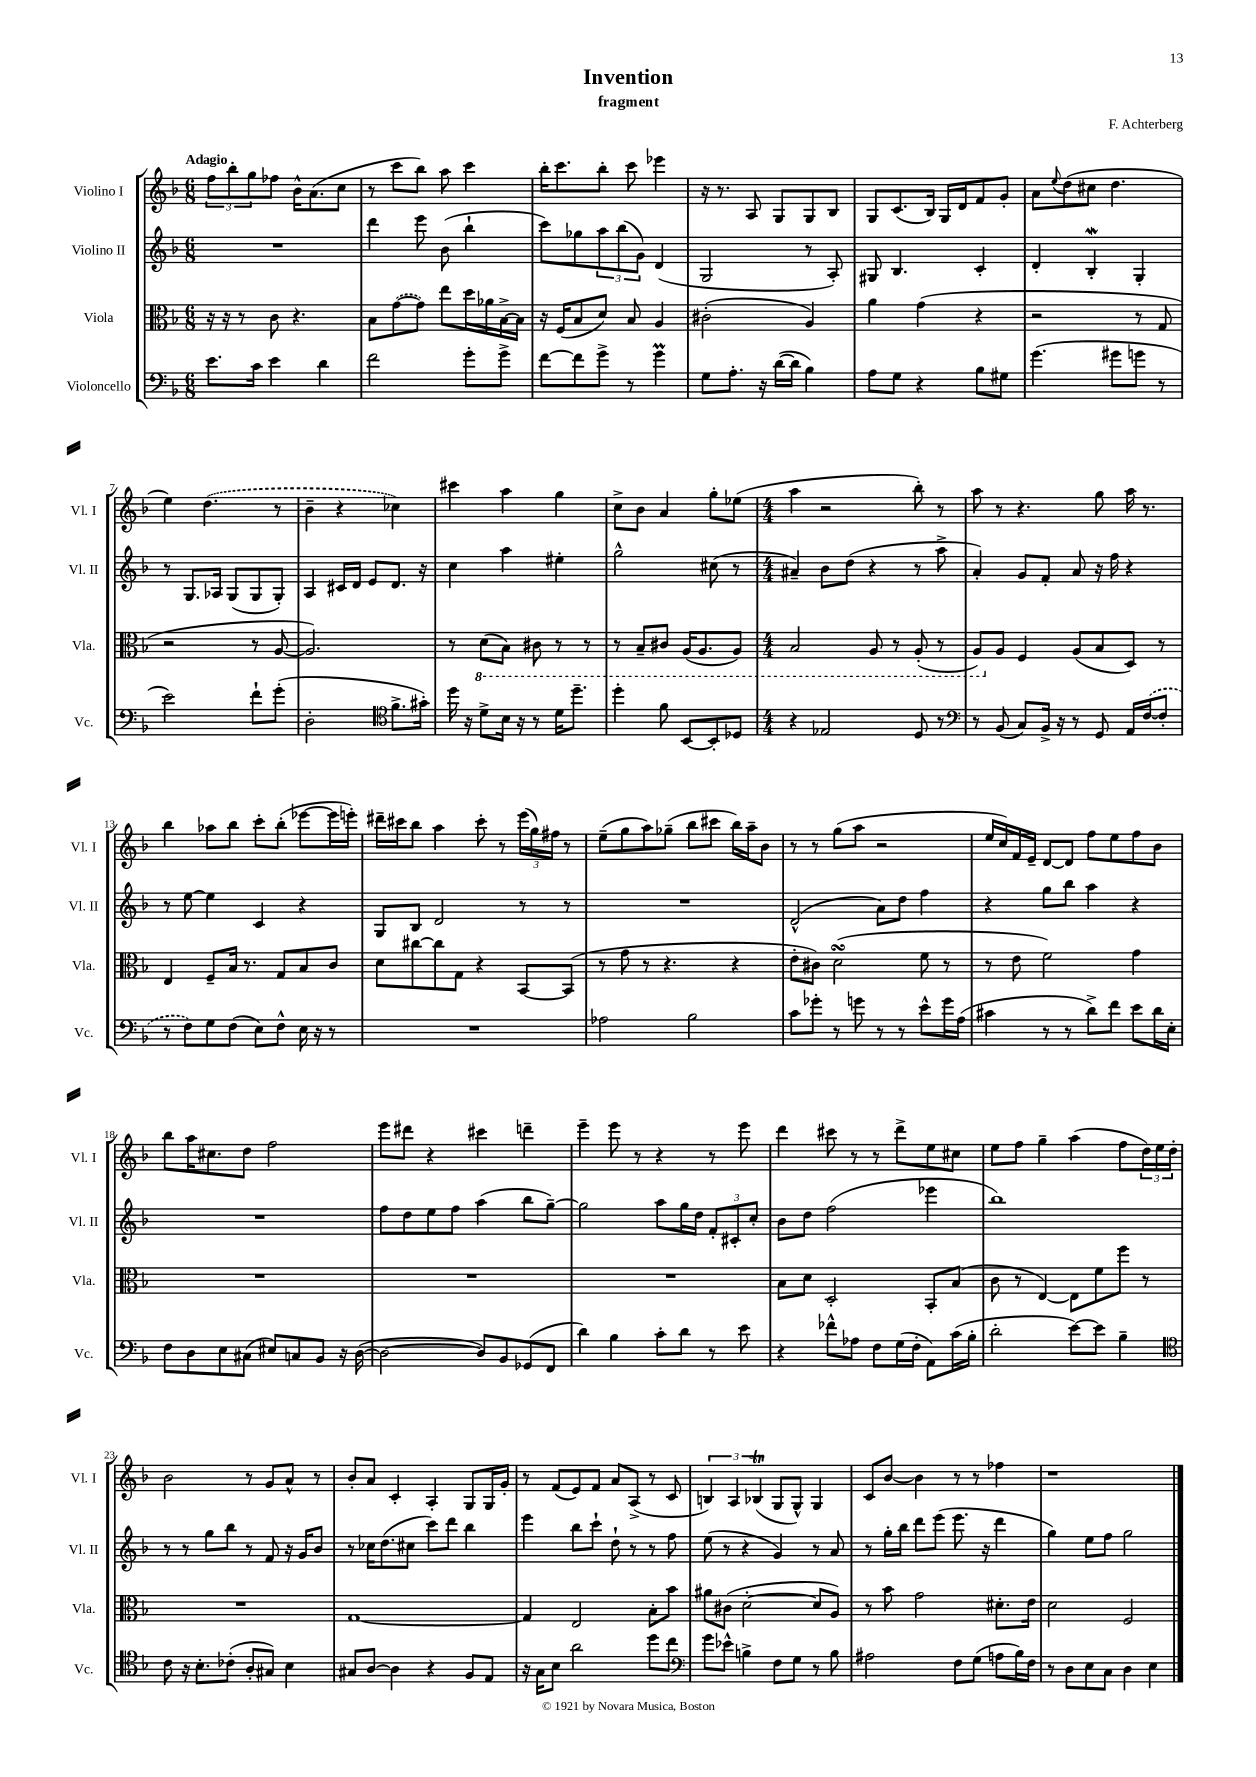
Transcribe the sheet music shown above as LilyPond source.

\header { title = "Invention" composer = "F. Achterberg" subtitle = "fragment" }
<<
\new StaffGroup <<
\new Staff = "s0" \with { instrumentName = "Violino I" shortInstrumentName = "Vl. I" } {
    \clef treble \key f \major \numericTimeSignature \time 6/8 \tempo "Adagio"
    \tuplet 3/2 { f''8 bes''8-. g''8 } fes''8 bes'16-^ a'8.( c''8 |
    r8 c'''8 bes''8) a''8 c'''4 |
    bes''16-. c'''8. bes''8-. c'''8 ees'''4 |
    r16 r8. a8 g8 g8 bes8 |
    g8 c'8.( bes16) g16 d'16 f'8 g'8-. |
    a'8 \appoggiatura { e''8 } d''8( cis''8 d''4. |
    e''4) \once \slurDashed d''4.( r8 |
    bes'4-- r4 ces''4) |
    cis'''4 a''4 g''4 |
    c''8-> bes'8 a'4 g''8-. ees''8( |
    \numericTimeSignature \time 4/4 a''4 r2 bes''8-.) r8 |
    a''8 r8 r4. g''8 a''16 r8. |
    bes''4 aes''8 bes''8 c'''8-. bes''8-.( ees'''8~ ees'''16 e'''16-.) |
    dis'''16-- cis'''16 bes''8 a''4 cis'''8-. r8 \tuplet 3/2 { e'''16( g''16) fis''16 } r8 |
    e''8--( g''8 a''8) ges''8--( bes''8 cis'''8 bes''16) a''16-- bes'8 |
    r8 r8 g''8( a''8 r2 |
    e''16 c''16) f'16 e'16-- d'8~ d'8 f''8 e''8 f''8 bes'8 |
    bes''8 a''16 cis''8. d''8 f''2 |
    e'''8 dis'''8 r4 cis'''4 d'''4-- |
    e'''4-- e'''8 r8 r4 r8 e'''8 |
    d'''4 cis'''8 r8 r8 d'''8-> e''8 cis''8 |
    e''8 f''8 g''4-- a''4( f''8 \tuplet 3/2 { d''16) e''16 d''16-. } |
    bes'2 r8 g'8 a'8-^ r8 |
    bes'8-. a'8 c'4-. a4-. g8 g16 g'16-. |
    r8 f'8( e'8) f'8 a'8 a8->( r8 c'8 |
    \tuplet 3/2 { b4) a4 bes4\trill( } g8 g8-^) g4 |
    c'8 bes'8~ bes'4 r8 r8 fes''4 |
    r1 \bar "|." |
}
\new Staff = "s1" \with { instrumentName = "Violino II" shortInstrumentName = "Vl. II" } {
    \clef treble \key f \major \numericTimeSignature \time 6/8
    R2. |
    d'''4 e'''8 bes'8( bes''4-! |
    c'''8) ges''8 \tuplet 3/2 { a''8 bes''8( g'8) } d'4( |
    g2 r8 a8-.) |
    gis8 bes4. c'4-. |
    d'4-. bes4-.\mordent g4-. |
    r8 g8. aes16 g8( g8 g8-.) |
    a4 cis'16 d'16 e'8 d'8. r16 |
    c''4 a''4 eis''4-. |
    g''2-^ cis''8( r8 |
    \numericTimeSignature \time 4/4 ais'4--) bes'8 d''8( r4 r8 a''8-> |
    a'4-.) g'8 f'8-. a'8 r16 f''16 r4 |
    r8 e''8~ e''4 c'4 r4 |
    g8 bes8 d'2 r8 r8 |
    R1 |
    d'2-^( a'8) d''8 f''4 |
    r4 g''8 bes''8 a''4 r4 |
    R1 |
    f''8 d''8 e''8 f''8 a''4( bes''8 g''8~--) |
    g''2 a''8 g''16 d''16 \tuplet 3/2 { f'8-. cis'8-. c''8-. } |
    bes'8 d''8 f''2( ees'''4 |
    bes''1) |
    r8 r8 g''8 bes''8 r8 f'8 r16 g'16 bes'8 |
    r8 ces''16 d''8.( cis''8 c'''8) d'''8 bes''4 |
    e'''4 bes''8 c'''8-! d''8-! r8 r8 f''8 |
    e''8( r8 r4 g'4) r8 a'8 |
    r8 g''16-. bes''16 d'''8 e'''8( e'''8. r16 d'''4 |
    g''4) e''8 f''8 g''2 \bar "|." |
}
\new Staff = "s2" \with { instrumentName = "Viola" shortInstrumentName = "Vla." } {
    \clef alto \key f \major \numericTimeSignature \time 6/8
    r16 r16 r8 c'8 r4. |
    bes8 \once \slurDashed g'8~( g'8) e''8 d''16 aes'16 bes16~-> bes16 |
    r16 f16( bes8 d'8) bes8 a4 |
    cis'2-.( a4) |
    a'4 g'4( r4 |
    r2 r8 g8 |
    r2 r8 a8~ |
    a2.) |
    r8 \ottava #-1 d8( bes,8) cis8 r8 r8 |
    r8 bes,8-- cis8 a,16( a,8. a,8) |
    \numericTimeSignature \time 4/4 bes,2 a,8 r8 a,8-.( r8 |
    a,8) \ottava #0 a8 f4 a8( bes8 d8) r8 |
    e4 f8-- bes16 r8. g8 bes8 c'8 |
    d'8 cis''8~ cis''8 g8 r4 bes,8~ bes,8( |
    r8 g'8 r8 r4. r4 |
    e'8-. cis'8) d'2\turn( f'8 r8 |
    r8 e'8 f'2) g'4 |
    R1 |
    R1 |
    R1 |
    bes8 d'8 d2-. bes,8-. bes8( |
    c'8 r8 e4~) e8 f'8 f''8 r8 |
    R1 |
    g1~ |
    g4 e2 bes8-. bes'8 |
    ais'8 cis'8( d'2~-. d'8 a8) |
    r8 bes'8 g'2 dis'8.-. e'16 |
    d'2 f2 \bar "|." |
}
\new Staff = "s3" \with { instrumentName = "Violoncello" shortInstrumentName = "Vc." } {
    \clef bass \key f \major \numericTimeSignature \time 6/8
    e'8. c'16 e'4 d'4 |
    f'2 g'8-. g'8-> |
    f'8~ f'8 g'8-> r8 g'4\prall |
    g8 a8.-. r16 d'16~( d'16 bes4) |
    a8 g8 r4 bes8 gis8 |
    g'4.( gis'8 g'8 r8 |
    e'2) f'8-! g'8-.( |
    d2-. \clef tenor f'8.-> gis'16-.) |
    d''16 r16 d'8-> bes16 r16 r8 d'16 d''8.-- |
    d''4-. f'8 bes,8~ bes,8-. des8 |
    \numericTimeSignature \time 4/4 r4 ees2 d8 r8 |
    \clef bass r8 bes,8( c8) bes,16-> r16 r8 g,8 a,16 \once \slurDashed f16~( f8-. |
    r8 f8) g8 f8( e8) f8-^ e16 r16 r8 |
    R1 |
    aes2 bes2 |
    c'8 ges'8-. r8 g'8 r8 r8 e'8-^ g'16 a16( |
    cis'4 r8 r8 d'8->) f'8 e'8 d'16 e16-. |
    f8 d8 e8 cis8( eis8) c8 bes,8 r16 d16~( |
    d2~ d8) bes,8 ges,8( f,8 |
    d'4) bes4 c'8-. d'8 r8 e'8 |
    r4 fes'8-^ aes8 f8 g16( f16-. a,8) c'16( bes16-. |
    d'2-. e'8~) e'8 bes4-- |
    \clef tenor c'8 r16 bes8.-. ces'8-.( a8-. gis8) bes4 |
    gis8 a8~ a4 r4 f8 e8 |
    r16 g16 bes8 a'2 d''8 c''8 |
    \clef bass g'8 ees'8-^ b4-> f8 g8 r8 b8 |
    ais2 f8 g8( a8 bes16) f16 |
    r8 d8 e8 c8 d4 e4 \bar "|." |
}
>>
>>
